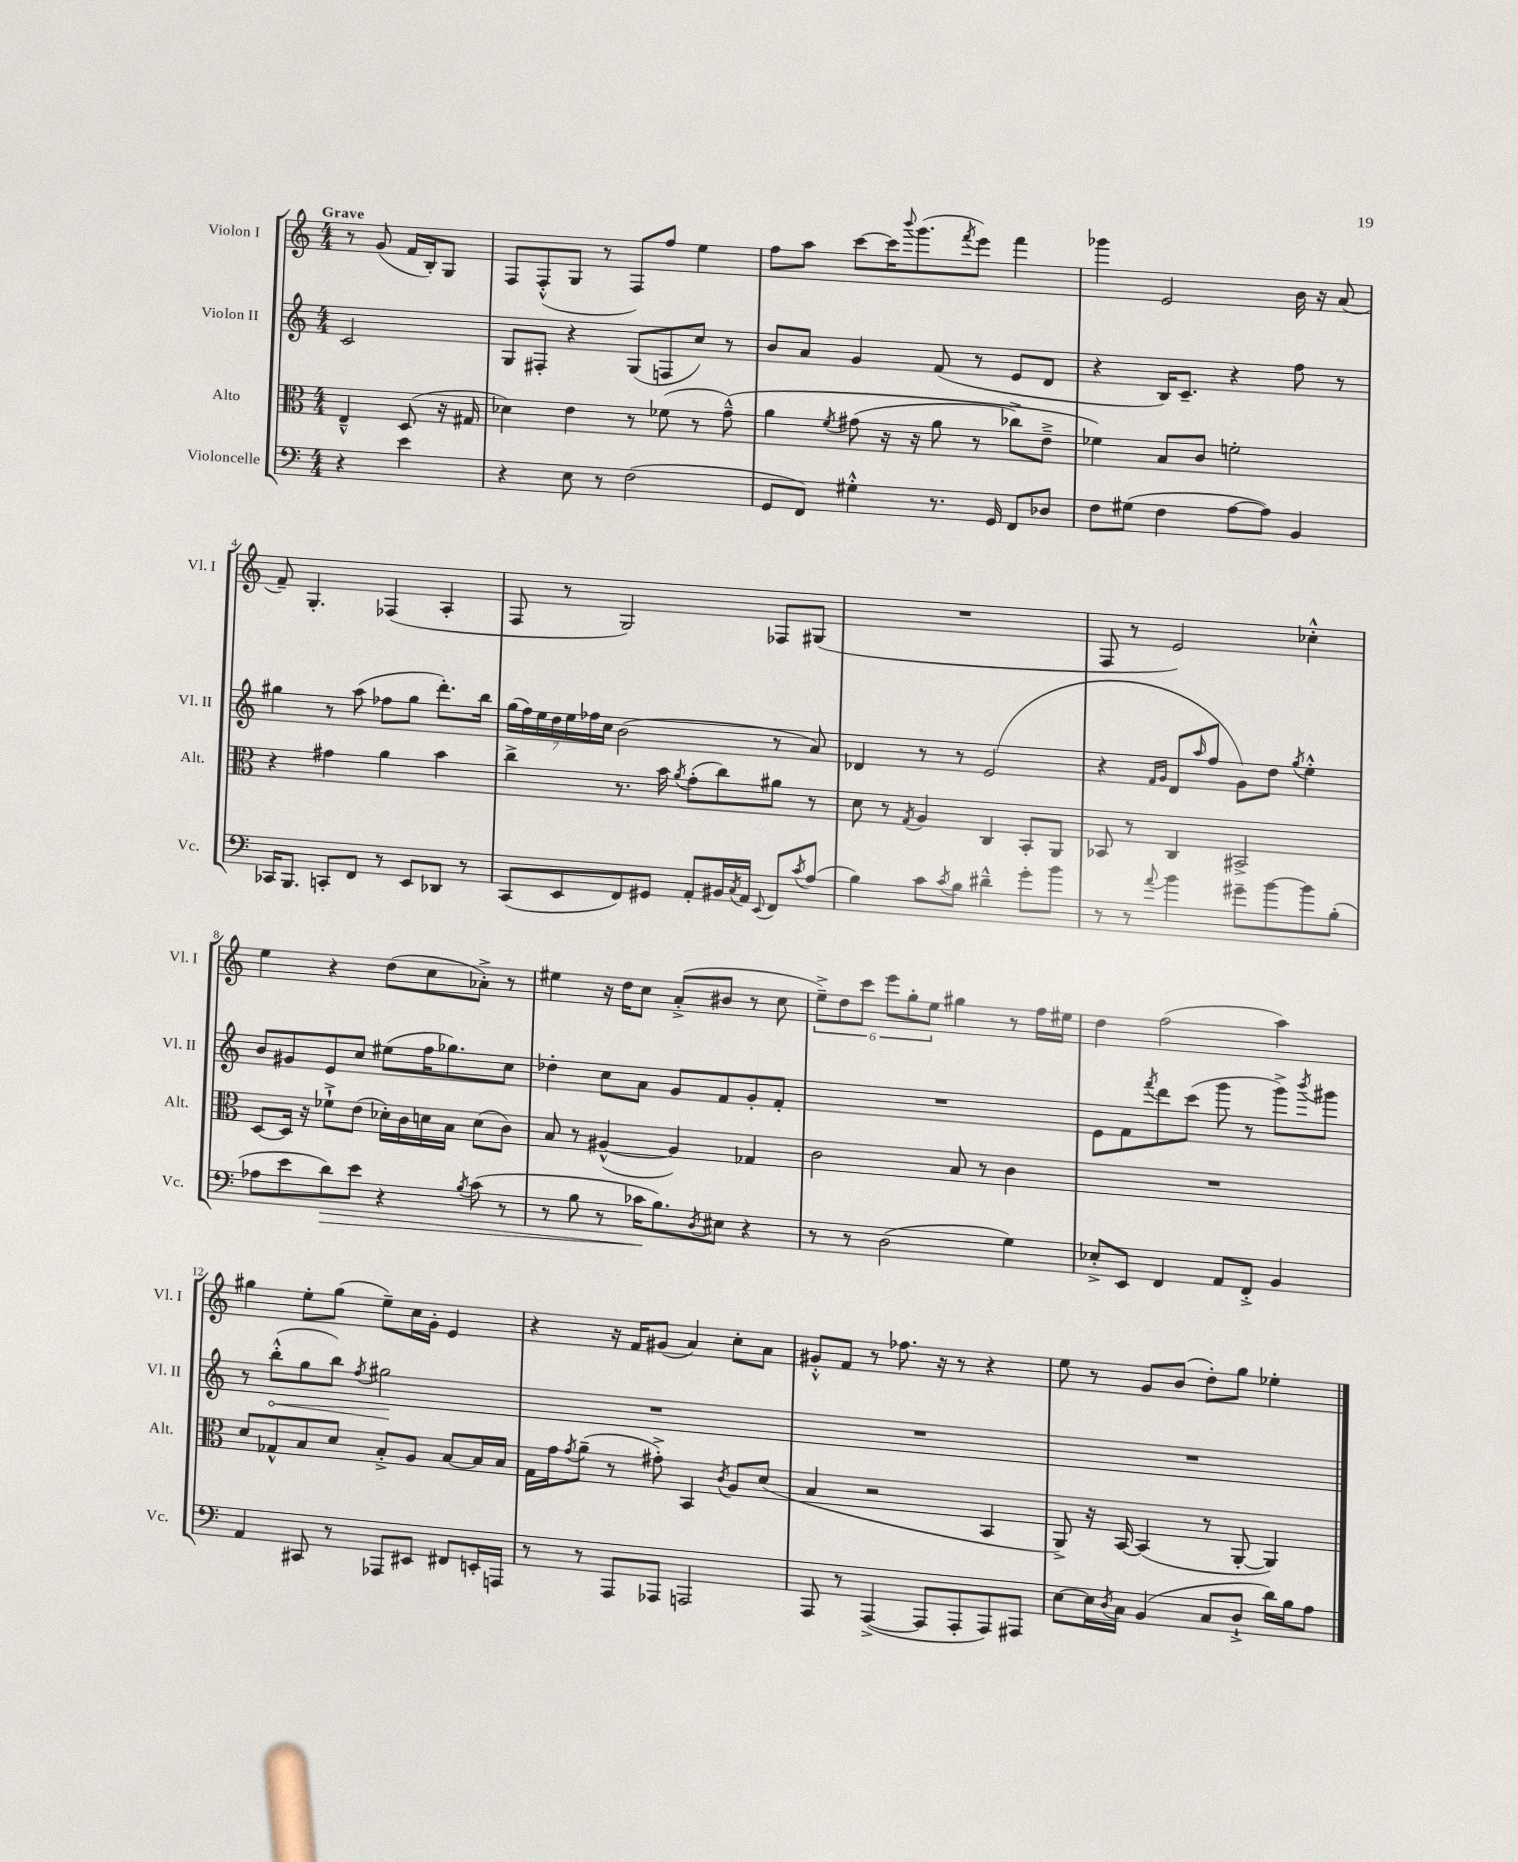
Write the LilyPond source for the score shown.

<<
\new StaffGroup <<
\new Staff = "s0" \with { instrumentName = "Violon I" shortInstrumentName = "Vl. I" } {
    \clef treble \key c \major \numericTimeSignature \time 4/4 \partial 2 \tempo "Grave"
    r8 g'8( f'16 b16-.) g8 |
    f8 f8-.-^( g8 r8 f8) f''8 e''4 |
    f''8 a''8 c'''8~ c'''16 \appoggiatura { b'''8 } g'''8.( \acciaccatura { f'''8 } e'''8) f'''4 |
    ges'''4 e'2 b'16 r16 a'8( |
    f'8--) g4.-. fes4( a4-. |
    f8 r8 g2) fes8 gis8( |
    R1 |
    f8 r8 e'2) ces''4-.-^ |
    e''4 r4 d''8( c''8 aes'8-.->) r8 |
    eis''4 r16 d''16 c''8 a'8-.->( bis'8 r8 c''8 |
    \tuplet 6/4 { e''8--->) d''8 c'''8 e'''8 g''8-. e''8 } gis''4 r8 f''16 eis''16 |
    d''4 f''2( a''4) |
    gis''4 e''8-. gis''8( e''8--) c''16 g'16-. e'4 |
    r4 r16 f'16 gis'8( a'4) c''8-. a'8 |
    gis'8-.-^ f'8 r8 fes''8. r16 r8 r4 |
    e''8 r8 g'8 b'8( d''8-.) g''8 ees''4-. \bar "|." |
}
\new Staff = "s1" \with { instrumentName = "Violon II" shortInstrumentName = "Vl. II" } {
    \clef treble \key c \major \numericTimeSignature \time 4/4 \partial 2
    c'2 |
    g8 fis8-. r4 g8( f8 c''8) r8 |
    b'8 a'8 g'4 f'8( r8 e'8 d'8 |
    r4 b16) c'8.-- r4 f''8 r8 |
    gis''4 r8 a''8( fes''8 gis''8 d'''8.-.) b''16 |
    \tuplet 7/4 { g''16( f''16) e''16 d''16 e''16 fes''16 c''16 } b'2( r8 a'8) |
    des'4 r8 r8 e'2( |
    r4 \grace { f'16 g'16 } d'8 \grace { a''16 } f''8 g'8) d''8 \acciaccatura { g''8 } e''4-.-^ |
    b'8 gis'8 e'8 c''8 eis''8( f''16 ges''8.) c''8 |
    des''4-. c''8 a'8 g'8 f'8 g'8-. f'8-. |
    R1 |
    e'8 f'8 \acciaccatura { f'''8 } d'''8 c'''8( g'''8 r8 g'''8->) \acciaccatura { b'''8 } gis'''8 |
    r8 \once \override Hairpin.circled-tip = ##t b''8-.-^\<( g''8 b''8) \acciaccatura { f''8 } gis''2\! |
    R1 |
    R1 |
    R1 \bar "|." |
}
\new Staff = "s2" \with { instrumentName = "Alto" shortInstrumentName = "Alt." } {
    \clef alto \key c \major \numericTimeSignature \time 4/4 \partial 2
    e4---^ d8( r16 gis16 |
    des'4) e'4 r8 fes'8( r8 g'8---^)\( |
    a'4 \acciaccatura { f'8 } gis'8( r16 r16 a'8 r8 ces''8->) e'8---> |
    fes'4\) b8 c'8 f'2-. |
    r4 gis'4 a'4 b'4 |
    c''4-> r8. b'16 \acciaccatura { a'8 } g'8-.( c''8) ais'8 r8 |
    d'8 r8 \acciaccatura { g8 } a4 c4 b,8-. a,8 |
    bes,8 r8 c4 bis,2-> |
    d8~ d16 r16 fes'8-!-> e'8( des'16-.) c'16 d'16 b16 d'8( c'8) |
    b8 r8 ais4~-^( ais4) ges4 |
    c'2 b8 r8 c'4 |
    R1 |
    d'8 ges8-^ b8 d'8 b8-.-> a8 b8~ b16 b16 |
    g16 g'16 \acciaccatura { g'8 } a'8--( r8 gis'8-.->) b,4 \acciaccatura { c'8 } a8 d'8( |
    b4 r2 b,4 |
    a,8->) r16 b,16~ b,4( r8 a,8~-. a,4) \bar "|." |
}
\new Staff = "s3" \with { instrumentName = "Violoncelle" shortInstrumentName = "Vc." } {
    \clef bass \key c \major \numericTimeSignature \time 4/4 \partial 2
    r4 e'4 |
    r4 e8 r8 f2( |
    g,8 f,8) gis4-.-^ r8. g,16 f,8 des8 |
    f8 gis8( f4 a8~ a8) b,4 |
    ces,16 b,,8. c,8-. f,8 r8 e,8 des,8 r8 |
    c,8( e,8 f,8) gis,8 a,8-. bis,16 \acciaccatura { c8 } a,16 \appoggiatura { e,8 } f,8 \acciaccatura { c'8 } a8( |
    b4) c'8 \acciaccatura { c'8 } b8 dis'4---^ g'8-. b'8 |
    r8 r8 \appoggiatura { a'8 } b'4 gis'8-- b'8~ b'8 b8-.( |
    aes8 e'8 d'8\>) e'8 r4 \acciaccatura { b8 } c'8( r8 |
    r8 b8 r8 ces'16\! b8.) \acciaccatura { d8 } eis8 r4 |
    r8 r8 d2( g4) |
    ees8-.-> e,8 f,4 a,8 f,8-.-> b,4 |
    a,4 cis,8 r8 aes,,8 eis,8 fis,8 e,16-. a,,16 |
    r8 r8 a,,8 aes,,8 a,,2 |
    a,,8 r8 a,,4~->( a,,8 a,,8-. a,,8) ais,,8 |
    e8~ e16 \acciaccatura { d8 } c16 b,4( c8 d8-!-> d'16) b16 a8 \bar "|." |
}
>>
>>
